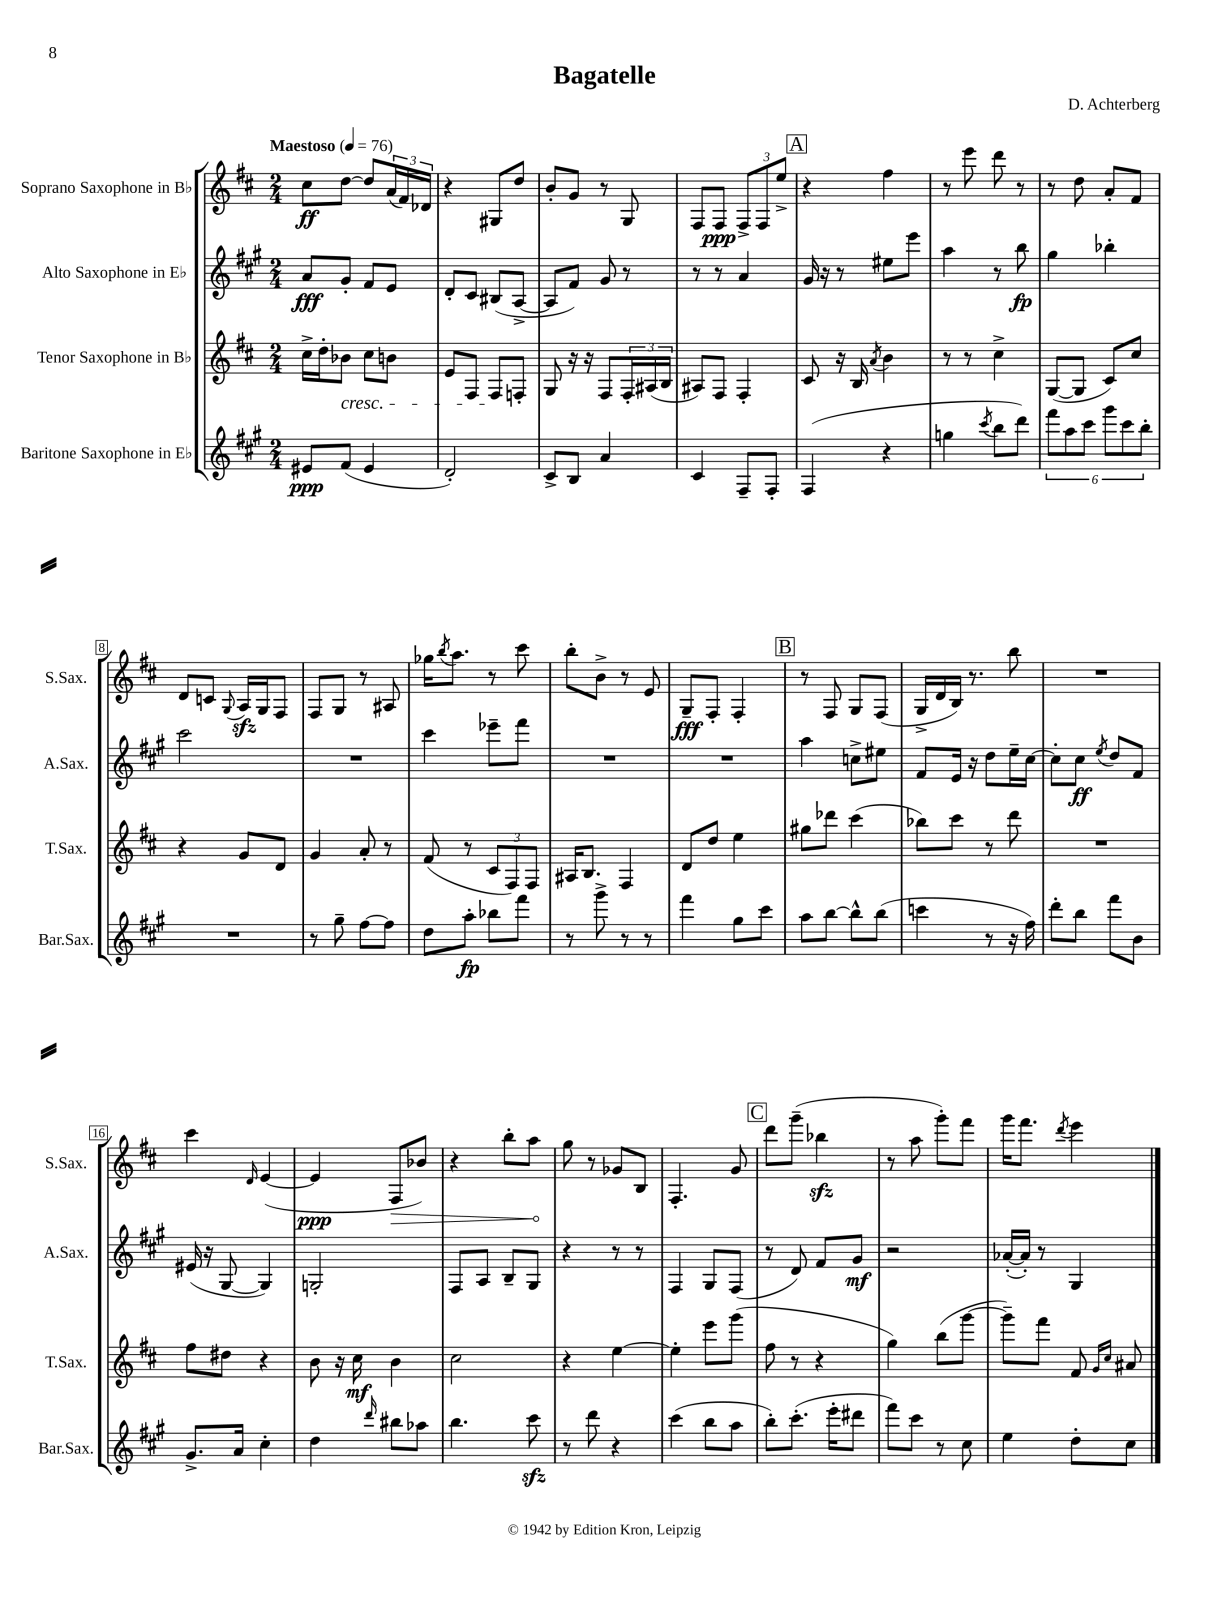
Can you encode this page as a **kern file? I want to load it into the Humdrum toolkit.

**kern	**kern	**kern	**kern
*staff4	*staff3	*staff2	*staff1
*clefG2	*clefG2	*clefG2	*clefG2
*k[f#c#g#]	*k[f#c#]	*k[f#c#g#]	*k[f#c#]
*M2/4	*M2/4	*M2/4	*M2/4
*MM76	*MM76	*MM76	*MM76
8e#/L	16cc#^\LL	8a/L	8cc#\L
.	16dd'\J	.	.
(8f#/J	8b-\J	8g#'/J	[8dd\J
4e#/	8cc#\L	8f#/L	8dd/]L
.	8b\J	8e/J	(24a/L
.	.	.	24f#/)
.	.	.	24d-/JJ
=	=	=	=
2d'/)	8e/L	8d'/L	4r
.	8F#/J	8c#/J	.
.	8F#/L	(8B#/L	8G#/L
.	8F'/J	[8A^/J	8dd/J
=	=	=	=
8c#^/L	8G/	8A/]L	8b'/L
8B/J	16r	8f#/J)	8g/J
.	16r	.	.
4a/	8F#/L	8g#/	8r
.	24F#'/L	8r	8G/
.	(24A#/	.	.
.	24B/JJ	.	.
=	=	=	=
4c#/	8A#/L)	8r	8F#/L
.	8F#/J	8r	8F#/J
8F#~/L	4F#'/	4a/	12F#^/L
.	.	.	12F#/
8F#'/J	.	.	.
.	.	.	12ee^/J
=	=	=	=
(4F#/	8c#/	16g#/	4r
.	.	16r	.
.	16r	8r	.
.	16B/	.	.
.	8qa/	.	.
4r	4b\	8ee#\L	4ff#\
.	.	8eee\J	.
=	=	=	=
4gg\	8r	4aa\	8r
.	8r	.	8eee\
8qccc#/	.	.	.
8bb\L	4cc#^\	8r	8ddd\
8ddd\J)	.	8bb\	8r
=	=	=	=
12fff#\L	([8G/L	4gg#\	8r
12aa\	.	.	.
.	8G/]J	.	8dd\
12ccc#\J	.	.	.
12ggg#\L	8c#/L)	4bb-'\	8a'/L
12ccc#\	.	.	.
.	8cc#/J	.	8f#/J
12bb'\J	.	.	.
=	=	=	=
2r	4r	2ccc#\	8d/L
.	.	.	8c/J
.	.	.	8qqG/
.	8g/L	.	16A/LL
.	.	.	16G/J
.	8d/J	.	8F#/J
=	=	=	=
8r	4g/	2r	8F#/L
8gg#~\	.	.	8G/J
[8ff#\L	8a'/	.	8r
8ff#\]J	8r	.	8A#/
=	=	=	=
8dd\L	(8f#/	4ccc#\	16gg-\LK
.	.	.	8qbb/
.	.	.	8.aa\J
8aa'\J	8r	.	.
8bb-\L	12c#/L	8eee-~\L	8r
.	12F#/)	.	.
8fff#\J	.	8fff#\J	8ccc#\
.	12F#/J	.	.
=	=	=	=
8r	16A#/LK	2r	8bb'\L
.	8.B/J	.	.
8ggg#^\	.	.	8b^\J
8r	4F#/	.	8r
8r	.	.	8e/
=	=	=	=
4fff#\	8d/L	2r	8G~/L
.	8dd/J	.	8F#'/J
8gg#\L	4ee\	.	4F#'/
8ccc#\J	.	.	.
=	=	=	=
8aa\L	8gg#\L	4aa\	8r
[8bb\J	8ddd-\J	.	8F#/
8bb^^\]L	(4ccc#\	8cc^\L	8G/L
(8bb\J	.	8ee#\J	(8F#/J
=	=	=	=
4ccc\	8bb-\L)	8f#/L	16G^/LL
.	.	.	16d/
.	8ccc#\J	16e/Jk	16B/JJ)
.	.	16r	8.r
8r	8r	8dd\L	.
16r	8ddd\	16ee~\L	8bb\
16ff#\)	.	[16cc#\JJ	.
=	=	=	=
8ddd'\L	2r	8cc#'\]L	2r
8bb\J	.	8cc#\J	.
.	.	8qee/	.
8fff#\L	.	8dd/L	.
8b\J	.	8f#/J	.
=	=	=	=
8.g#^/L	8ff#\L	(16e#/	4ccc#\
.	.	16r	.
.	8dd#\J	[8G#/	.
16a/Jk	.	.	.
.	.	.	16qqd/
4cc#'\	4r	4G#/])	([4e/
=	=	=	=
4dd\	8b\	2G'/	4e/]
.	16r	.	.
.	16cc#\	.	.
16qqddd/	.	.	.
8bb#\L	4b\	.	8F#/L
8aa-\J	.	.	8b-/J)
=	=	=	=
4.bb\	2cc#\	8F#/L	4r
.	.	8A/J	.
.	.	8B~/L	8bb'\L
8ccc#\	.	8G#/J	8aa\J
=	=	=	=
8r	4r	4r	8gg\
8ddd\	.	.	8r
4r	[4ee\	8r	8g-/L
.	.	8r	8B/J
=	=	=	=
(4ccc#\	4ee'\]	4F#/	4.F#'/
8bb\L	8eee\L	8G#/L	.
8aa\J	(8ggg\J	(8F#/J	8g/
=	=	=	=
8bb'\L)	8ff#\	8r	8ddd\L
(8.ccc#'\J	8r	8d/)	(8ggg~\J
.	4r	8f#/L	4bb-\
16eee'\LK	.	.	.
8ddd#\J	.	8g#/J	.
=	=	=	=
8fff#\L)	4gg\)	2r	8r
8ccc#\J	.	.	8aa\
8r	(8bb\L	.	8ggg'\L)
8cc#\	[8ggg\J	.	8fff#\J
=	=	=	=
4ee\	8ggg~\]L)	([16a-'/LL	16ggg\LK
.	.	16a-'/]JJ)	8.fff#\J
.	8fff#\J	8r	.
.	.	.	8qddd/
8dd'\L	8f#/	4G#/	4eee\
.	16qqg/LL	.	.
.	16qqcc#/JJ	.	.
8cc#\J	8a#/	.	.
==	==	==	==
*-	*-	*-	*-
